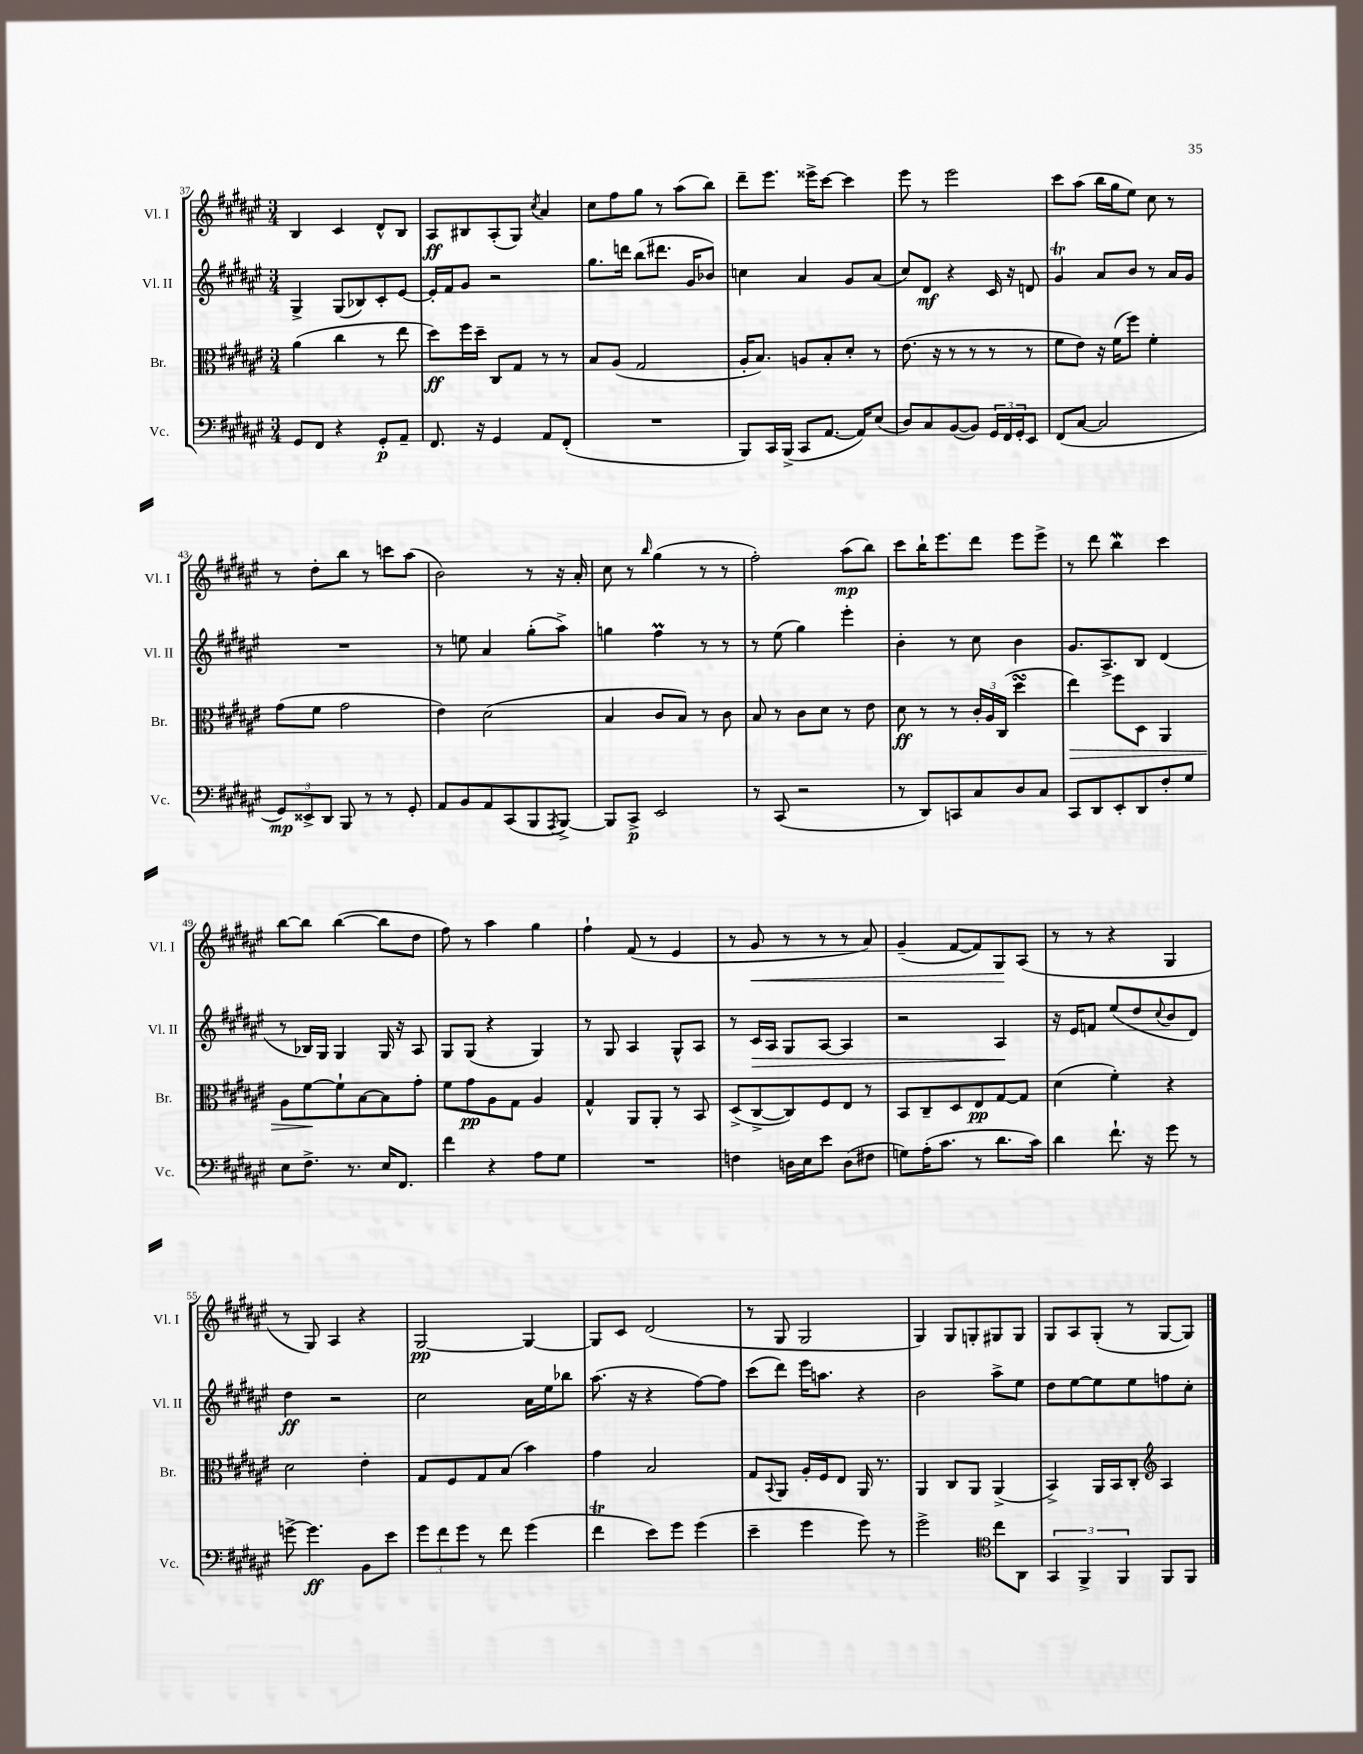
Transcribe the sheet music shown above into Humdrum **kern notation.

**kern	**dynam	**kern	**dynam	**kern	**dynam	**kern	**dynam
*part4	*part4	*part3	*part3	*part2	*part2	*part1	*part1
*staff4	*staff4	*staff3	*staff3	*staff2	*staff2	*staff1	*staff1
*I"Vc.	*	*I"Br.	*	*I"Vl. II	*	*I"Vl. I	*
*I'Vc.	*	*I'Br.	*	*I'Vl. II	*	*I'Vl. I	*
*clefF4	*	*clefC3	*	*clefG2	*	*clefG2	*
*k[f#c#g#d#a#e#]	*	*k[f#c#g#d#a#e#]	*	*k[f#c#g#d#a#e#]	*	*k[f#c#g#d#a#e#]	*
*M3/4	*	*M3/4	*	*M3/4	*	*M3/4	*
=37	=37	=37	=37	=37	=37	=37	=37
8GG#/L	.	(4a#\	.	4G#^/	.	4B/	.
8FF#/J	.	.	.	.	.	.	.
4r	.	4cc#\	.	(8G#/L	.	4c#/	.
.	.	.	.	8B-X/)	.	.	.
8GG#'/L	p	8r	.	8c#'/	.	8d#^^/L	.
8AA#~/J	.	8ee#\	.	[8e#/J	.	8B/J	.
=38	=38	=38	=38	=38	=38	=38	=38
8.FF#/	.	8dd#\L)	ff	16e#'/LL]	.	8A#/L	ff
.	.	.	.	16f#/J	.	.	.
.	.	16ff#\L	.	8g#/J	.	8B#X/	.
16r	.	16dd#~\JJ	.	.	.	.	.
4GG#/	.	8C#/L	.	2r	.	(8A#'/	.
.	.	8G#/J	.	.	.	8G#/J)	.
.	.	.	.	.	.	8qcc#/	.
8AA#/L	.	8r	.	.	.	4a#/	.
(8FF#'/J	.	8r	.	.	.	.	.
=39	=39	=39	=39	=39	=39	=39	=39
2.r	.	8B/L	.	8.gg#\L	.	8cc#\L	.
.	.	(8A#/J	.	.	.	8ff#\	.
.	.	.	.	16dddn\Jk	.	.	.
.	.	2G#/	.	(8bb\L	.	8gg#\J	.
.	.	.	.	8.ddd#X\J	.	8r	.
.	.	.	.	.	.	(8aa#\L	.
.	.	.	.	16g#/KL	.	.	.
.	.	.	.	8b-X/J)	.	8bb\J)	.
=40	=40	=40	=40	=40	=40	=40	=40
8BBB/L)	.	16A#'/KL	.	4ccn\	.	8ddd#~\L	.
.	.	8.B/J)	.	.	.	.	.
16CC#/L	.	.	.	.	.	8.eee#\J	.
(16BBB^/JJ	.	.	.	.	.	.	.
8CC#/L	.	8An/L	.	4a#/	.	.	.
.	.	.	.	.	.	16eee##X^\KL	.
[8.AA#/J	.	8B'/	.	.	.	[8ccc#\J	.
.	.	8d#'/J	.	8g#/L	.	4ccc#\]	.
16AA#/KL])	.	.	.	.	.	.	.
(8E#/J	.	8r	.	(8a#/J	.	.	.
=41	=41	=41	=41	=41	=41	=41	=41
8D#/L)	.	(8.e#\	.	8cc#/L)	.	8eee#\	.
8C#/	.	.	.	8d#/J	mf	8r	.
.	.	16r	.	.	.	.	.
([8BB/	.	8r	.	4r	.	2eee#\	.
8BB/J])	.	8r	.	.	.	.	.
24GG#/LL	.	8r	.	16c#/	.	.	.
24FF#/	.	.	.	.	.	.	.
.	.	.	.	16r	.	.	.
24GG#'/J	.	.	.	.	.	.	.
8EE#/J	.	8r	.	8dn/	.	.	.
=42	=42	=42	=42	=42	=42	=42	=42
(8FF#/L	.	8f#\L	.	4g#T/	.	8ccc#\L	.
[8C#/J	.	8e#\J)	.	.	.	(8aa#\J	.
2C#/]	.	16r	.	8a#/L	.	16bb\LL	.
.	.	(16f#\KL	.	.	.	16gg#\J	.
.	.	8ff#\J)	.	8b/J	.	8ee#\J)	.
.	.	4f#'\	.	8r	.	8cc#\	.
.	.	.	.	16a#/LL	.	8r	.
.	.	.	.	16g#/JJ	.	.	.
!!LO:LB:g=z
=43	=43	=43	=43	=43	=43	=43	=43
12GG#/L)	mp	(8g#\L	.	2.r	.	8r	.
12EE##X^/	.	.	.	.	.	.	.
.	.	8f#\J	.	.	.	8dd#'\L	.
12DD#/J	.	.	.	.	.	.	.
8BBB/	.	2g#\	.	.	.	8bb\J	.
8r	.	.	.	.	.	8r	.
8r	.	.	.	.	.	8cccn\L	.
8GG#'/	.	.	.	.	.	(8aa#\J	.
=44	=44	=44	=44	=44	=44	=44	=44
8AA#/L	.	4e#\)	.	8r	.	2b\)	.
8BB/	.	.	.	8een\	.	.	.
8AA#/	.	(2d#\	.	4a#/	.	.	.
(8CC#/	.	.	.	.	.	.	.
8BBB/	.	.	.	(8gg#'\L	.	8r	.
8qAAA#/	.	.	.	.	.	.	.
[8BBB^/J)	.	.	.	8aa#^\J)	.	16r	.
.	.	.	.	.	.	16a#'/	.
=45	=45	=45	=45	=45	=45	=45	=45
8BBB/L]	.	4B/	.	4ggn\	.	8cc#\	.
8CC#^/J	p	.	.	.	.	8r	.
.	.	.	.	.	.	16qqbb/	.
2EE#/	.	8c#/L	.	4ff#M\	.	(4gg#\	.
.	.	8B/J)	.	.	.	.	.
.	.	8r	.	8r	.	8r	.
.	.	8c#\	.	8r	.	8r	.
=46	=46	=46	=46	=46	=46	=46	=46
8r	.	8B/	.	8r	.	2ff#'\)	.
(8CC#/	.	8r	.	(8ee#\	.	.	.
2r	.	8c#\L	.	4gg#\)	.	.	.
.	.	8d#\J	.	.	.	.	.
.	.	8r	.	4eee#'\	.	(8aa#\L	mp
.	.	8e#\	.	.	.	8bb\J)	.
=47	=47	=47	=47	=47	=47	=47	=47
8r	.	8d#\	ff	4b'\	.	8ccc#\L	.
8DD#/L)	.	8r	.	.	.	16bb`\K	.
.	.	.	.	.	.	8.eee#\	.
8CCn/	.	8r	.	8r	.	.	.
8C#/	.	24c#'/LL	.	8cc#\	.	8ddd#\J	.
.	.	24A#/	.	.	.	.	.
.	.	(24C#/JJ	.	.	.	.	.
8D#/	.	4dd#sSSS\	.	4b\	.	8eee#\L	.
8C#/J	.	.	.	.	.	8eee#^\J	.
=48	=48	=48	=48	=48	=48	=48	=48
!	!	!	!LO:HP:b	!	!	!	!
8CC#/L	.	4ee#\)	>	8.g#/L	.	8r	.
8DD#/	.	.	.	.	.	8ddd#\	.
.	.	.	.	8.A#^/	.	.	.
8EE#'/	.	8ff#\L	.	.	.	4bbw\	.
8DD#/	.	8D#\J	.	8B/J	.	.	.
8F#'/	.	4AA#/	.	(4d#/	.	4ccc#\	.
8G#/J	.	.	.	.	.	.	.
!!LO:LB:g=z
=49	=49	=49	=49	=49	=49	=49	=49
8E#\L	.	8A#\L	.	8r	.	[8bb\L	.
8.F#^\J	.	[8f#\	.	16B-X/LL)	.	8bb\J]	.
.	.	.	.	16G#/JJ	.	.	.
.	.	8f#`\]	]	4G#/	.	([4bb\	.
8.r	.	.	.	.	.	.	.
.	.	[8B\	.	.	.	.	.
16E#/KL	.	8B\]	.	16G#/	.	8bb\L]	.
8.FF#/J	.	.	.	16r	.	.	.
.	.	8g#'\J	.	8A#/	.	8dd#\J	.
=50	=50	=50	=50	=50	=50	=50	=50
4f#\	.	8f#\L	.	8G#/L	.	8ff#\)	.
.	.	8g#\	pp	(8G#/J	.	8r	.
4r	.	8A#\	.	4r	.	4aa#\	.
.	.	8G#\J	.	.	.	.	.
8A#\L	.	4A#/	.	4G#/)	.	4gg#\	.
8G#\J	.	.	.	.	.	.	.
=51	=51	=51	=51	=51	=51	=51	=51
2.r	.	4G#^^/	.	8r	.	4ff#`\	.
.	.	.	.	8G#/	.	.	.
.	.	8AA#/L	.	4A#/	.	(8f#/	.
.	.	8AA#'/J	.	.	.	8r	.
.	.	8r	.	8G#^^/L	.	4e#/	.
.	.	8BB/	.	8A#/J	.	.	.
=52	=52	=52	=52	=52	=52	=52	=52
4Fn\	.	(8D#^/L	.	8r	.	8r	.
!	!	!	!	!	!LO:HP:b	!	!LO:HP:b
.	.	[8C#^/	.	16c#/LL	>	8g#/	<
.	.	.	.	16A#/JJ	.	.	.
16Dn\LL	.	8C#/])	.	8G#/L	.	8r	.
16E#\J	.	.	.	.	.	.	.
8e#\J	.	8F#/	.	[8A#/J	.	8r	.
(8D\L	.	8E#/J	.	4A#/]	.	8r	.
8F#X\J	.	8r	.	.	.	8a#/)	.
=53	=53	=53	=53	=53	=53	=53	=53
8Gn\L)	.	8BB/L	.	2r	.	(4g#~/	.
(16A#'\K	.	8C#~/	.	.	.	.	.
8.c#\J	.	.	.	.	.	.	.
.	.	8D#/	.	.	.	[8f#/L	.
8r	.	8E#/	pp	.	.	8f#/])	.
8.d#\L	.	[8G#/	.	4A#/	.	8G#/	.
.	.	8G#/J]	.	.	.	(8A#/J	[
16c#\Jk)	.	.	.	.	.	.	.
.	.	.	.	.	]	.	.
=54	=54	=54	=54	=54	=54	=54	=54
4d#\	.	(4d#\	.	16r	.	8r	.
.	.	.	.	16e#/KL	.	.	.
.	.	.	.	8fn/J	.	8r	.
8.f#`\	.	4f#'\)	.	(8ee#/L	.	4r	.
.	.	.	.	8dd#/	.	.	.
16r	.	.	.	.	.	.	.
.	.	.	.	8qqcc#/	.	.	.
8g#\	.	4r	.	8b/	.	4G#/	.
8r	.	.	.	8d#/J)	.	.	.
!!LO:LB:g=z
=55	=55	=55	=55	=55	=55	=55	=55
[8gn^\	.	2d#\	.	4dd#\	ff	8r	.
4.g\]	ff	.	.	.	.	8G#/)	.
.	.	.	.	2r	.	4A#/	.
8BB\L	.	4e#'\	.	.	.	4r	.
8e#\J	.	.	.	.	.	.	.
=56	=56	=56	=56	=56	=56	=56	=56
12g#\L	.	8G#/L	.	2cc#\	.	[2G#/	pp
12f#\	.	.	.	.	.	.	.
.	.	8F#/	.	.	.	.	.
12g#\J	.	.	.	.	.	.	.
8r	.	8G#/	.	.	.	.	.
8f#\	.	(8B/J	.	.	.	.	.
(4g#\	.	4b\)	.	16a#\LL	.	4G#/_	.
.	.	.	.	16ee#\J	.	.	.
.	.	.	.	8bb-X\J	.	.	.
=57	=57	=57	=57	=57	=57	=57	=57
4f#T\	.	4g#\	.	(8.aa#\	.	8G#/L]	.
.	.	.	.	.	.	8c#/J	.
.	.	.	.	16r	.	.	.
8e#\L)	.	2B/	.	4r	.	(2d#/	.
8g#\J	.	.	.	.	.	.	.
(4g#\	.	.	.	[8ff#\L)	.	.	.
.	.	.	.	8ff#\J]	.	.	.
=58	=58	=58	=58	=58	=58	=58	=58
4e#~\	.	8G#/L	.	(8ccc#\L	.	8r	.
.	.	8qqBB/	.	.	.	.	.
.	.	8AA#/J	.	8ddd#\J)	.	8G#/	.
4g#\	.	16A#'/LL	.	16eee#\KL	.	2G#/	.
.	.	16F#/J	.	8.aan\J	.	.	.
.	.	8E#/J	.	.	.	.	.
8g#\)	.	16AA#/	.	4r	.	.	.
.	.	8.r	.	.	.	.	.
8r	.	.	.	.	.	.	.
=59	=59	=59	=59	=59	=59	=59	=59
2g#^\	.	4AA#/	.	2b\	.	4G#/)	.
.	.	8C#/L	.	.	.	8G#/L	.
.	.	8AA#/J	.	.	.	8Gn'/	.
*clefC4	*	*	*	*	*	*	*
8cc#\L	.	(4AA#^/	.	8aa#^\L	.	8G#X/	.
8AA#\J	.	.	.	8ee#\J	.	8G#/J	.
=60	=60	=60	=60	=60	=60	=60	=60
6GG#/	.	4BB^/)	.	8dd#\L	.	8G#/L	.
.	.	.	.	[8ee#\	.	8A#/	.
6FF#^/	.	.	.	.	.	.	.
.	.	16AA#/LL	.	8ee#\]	.	(8G#'/J	.
.	.	16BB/J	.	.	.	.	.
6FF#/	.	.	.	.	.	.	.
.	.	8C#'/J	.	8ee#\	.	8r	.
*	*	*clefG2	*	*	*	*	*
8FF#/L	.	4A#/	.	8ffn\	.	[8G#/L	.
8FF#/J	.	.	.	8cc#'\J	.	8G#/J])	.
==	==	==	==	==	==	==	==
*-	*-	*-	*-	*-	*-	*-	*-
